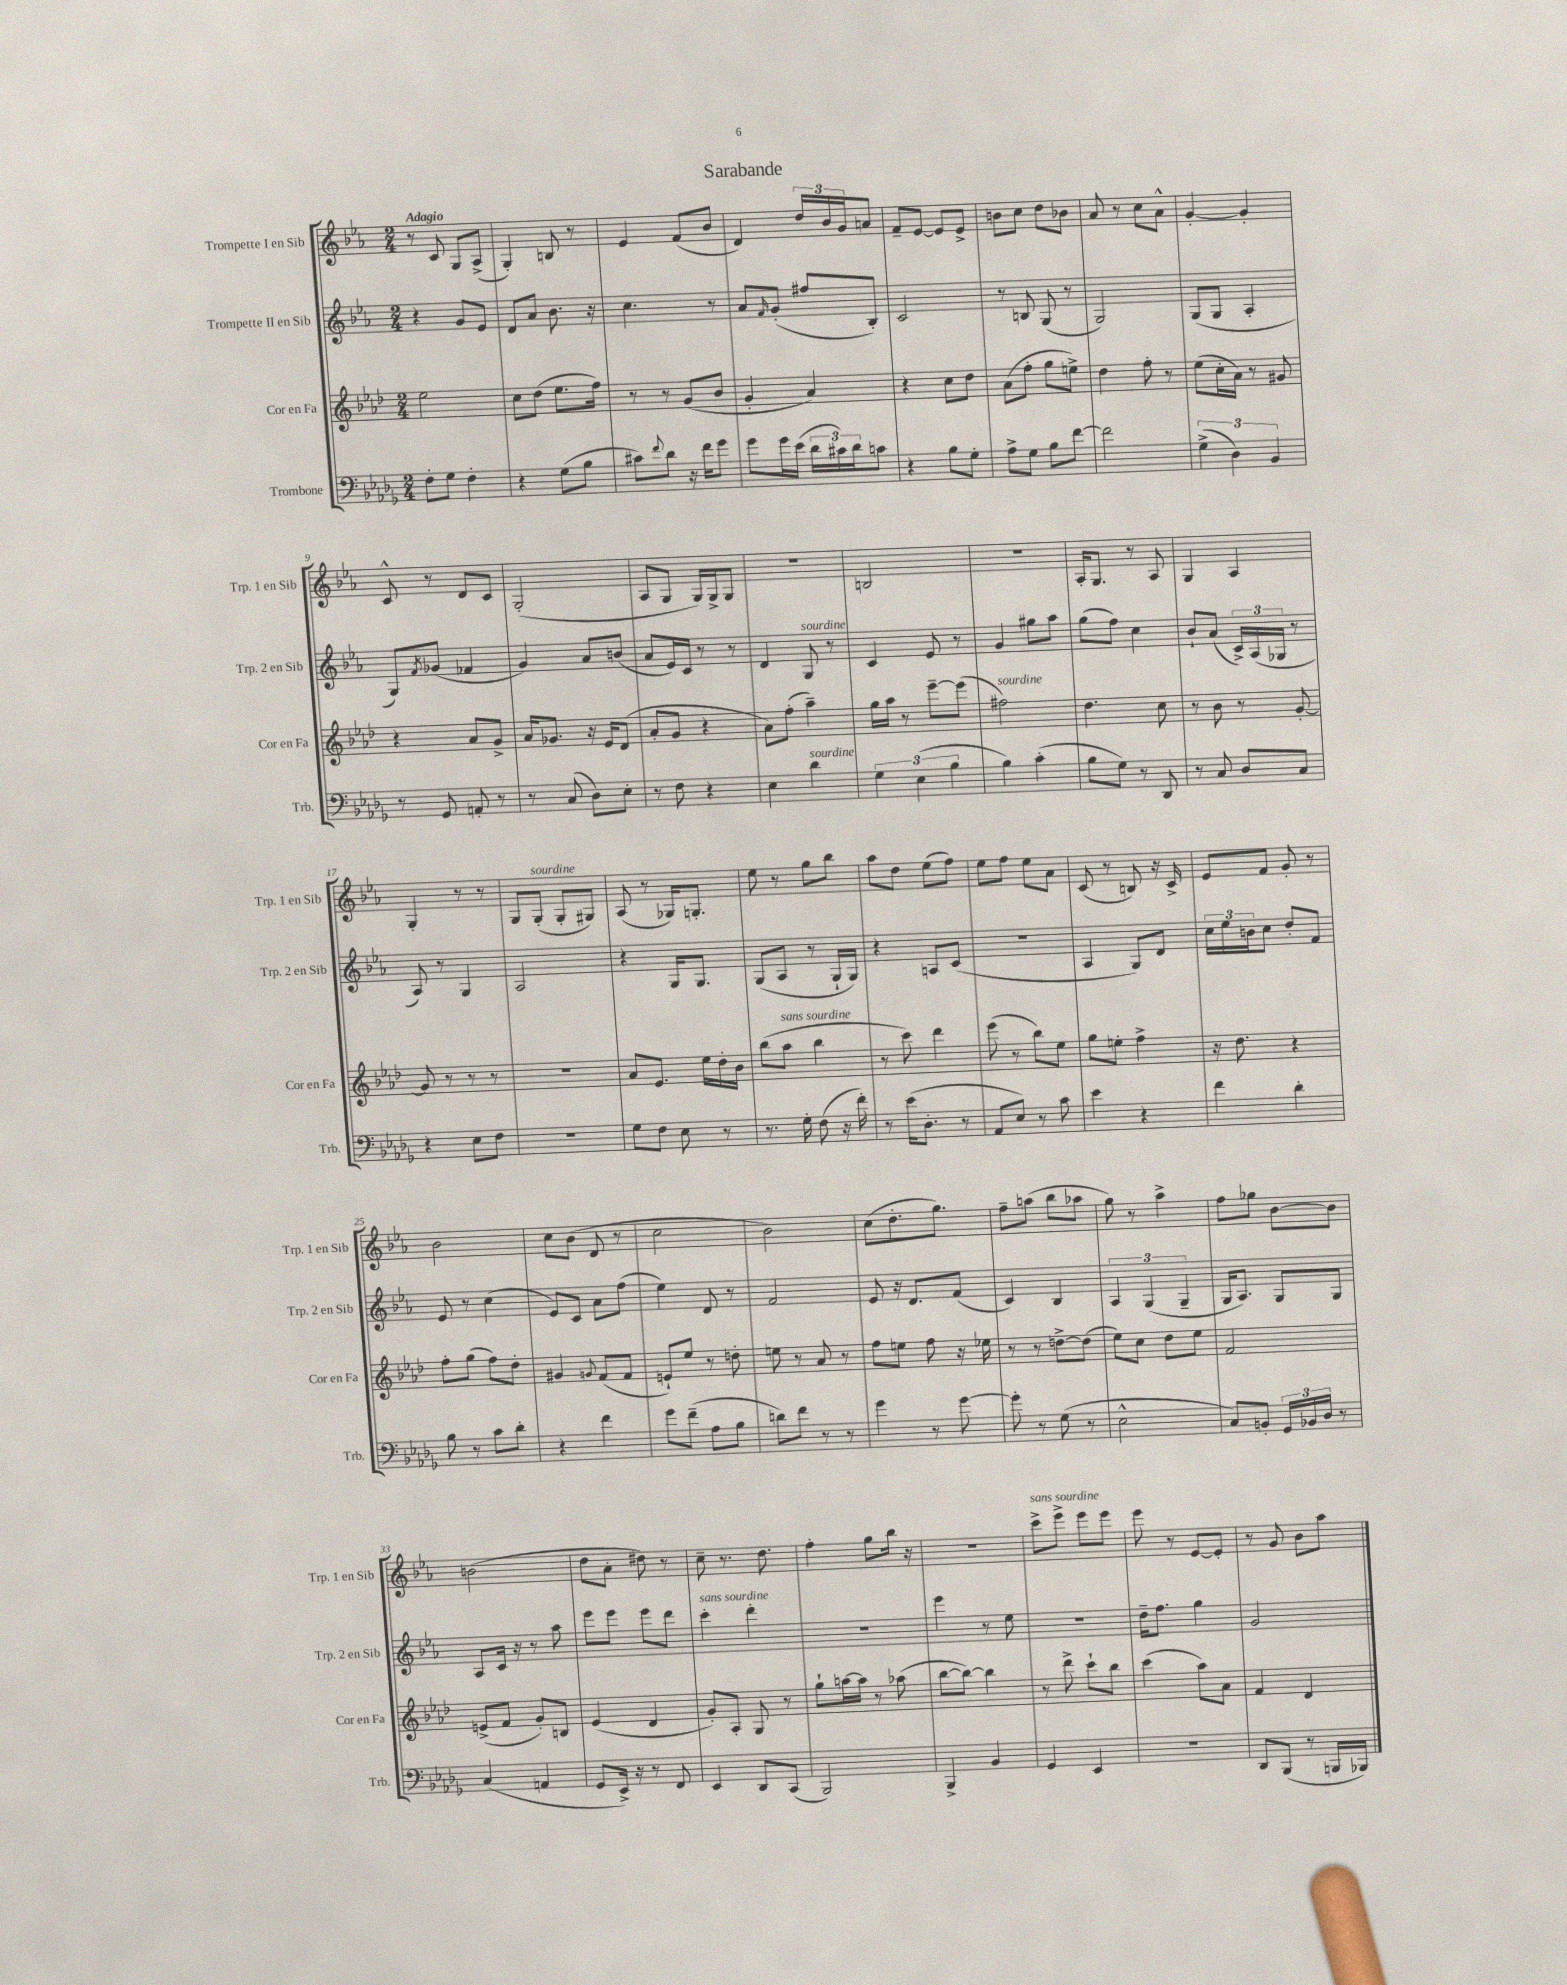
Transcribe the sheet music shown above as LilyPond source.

\header { title = "Sarabande" }
<<
\new StaffGroup <<
\new Staff = "s0" \with { instrumentName = "Trompette I en Sib" shortInstrumentName = "Trp. 1 en Sib" } {
    \clef treble \key ees \major \numericTimeSignature \time 2/4 \tempo "Adagio"
    r8 c'8 g8 aes8->( |
    g4-.) b8 r8 |
    ees'4 f'8( bes'8 |
    d'4) \tuplet 3/2 { d''16 bes'16 g'16 } a'8 |
    f'8-- ees'8~ ees'8 ees'8-> |
    b'8 c''8 d''8 bes'8 |
    aes'8 r8 c''8 aes'8-^ |
    g'4~-. g'4-. |
    c'8-^ r8 d'8 c'8 |
    g2-.( |
    aes8 g8 g16) g16-> g8 |
    r2 |
    b2 |
    R2 |
    aes16-. g8. r8 aes8 |
    g4 aes4 |
    g4-. r8 r8 |
    g8 g8-.^\markup { \italic "sourdine" }( g8-. gis8) |
    aes8( r8 ges16) g8.-. |
    ees''8 r8 g''8 bes''8 |
    aes''8 d''8 ees''8( f''8) |
    ees''8 f''8 ees''8 aes'8 |
    c'8( r8 b8) r16 c'16-> |
    ees'8 f'8 g'8-. r8 |
    bes'2 |
    c''8 bes'8( d'8 r8 |
    c''2 |
    bes'2) |
    c''8( d''8.-. g''8.) |
    f''8-- a''8( bes''8 aes''8 |
    g''8) r8 aes''4-> |
    f''8 ges''8 bes'8~ bes'8 |
    b'2( |
    d''8 aes'8-. dis''8) r8 |
    c''8-- r8. d''8. |
    f''4-. g''8 bes''16 r16 |
    r2 |
    c'''8->^\markup { \italic "sans sourdine" } ees'''8-> ees'''8 ees'''8 |
    ees'''8 r8 ees'8~ ees'8-. |
    r8 g'8 bes'8 aes''8 \bar "|." |
}
\new Staff = "s1" \with { instrumentName = "Trompette II en Sib" shortInstrumentName = "Trp. 2 en Sib" } {
    \clef treble \key ees \major \numericTimeSignature \time 2/4
    r4 g'8 ees'8 |
    d'8 aes'8 bes'8. r16 |
    c''4. r8 |
    aes'8 \grace { f'16 } g'8-.( fis''8 bes8-.) |
    c'2 |
    r8 b8 g8( r8 |
    g2) |
    g8( g8 aes4-. |
    g8) \acciaccatura { f'8 } ges'8( fes'4 |
    g'4) aes'8 b'8( |
    aes'8 ees'16) c'16 r8 r8 |
    d'4 g8^\markup { \italic "sourdine" } r8 |
    c'4 ees'8 r8 |
    g'4 gis''8 aes''8 |
    g''8( f''8) c''4 |
    bes'8-! aes'8( \tuplet 3/2 { c'16->) aes16( ges16 } r8 |
    aes8) r8 g4 |
    aes2 |
    r4 g16 g8. |
    g8( aes8 r8 g16-! g16) |
    r4 a8 c'8( |
    r2 |
    aes4 g8) d'8 |
    \tuplet 3/2 { c''16 ees''16 b'16 } c''8 d''8-. f'8 |
    ees'8 r8 c''4( |
    ees'8) c'8 aes'8 f''8( |
    ees''4) d'8 r8 |
    f'2 |
    ees'8 r16 d'8. f'8( |
    c'4) bes4 |
    \tuplet 3/2 { aes4 g4( g4-- } |
    g16 aes8.) g8 g8 |
    aes8 c'16 r16 r8 aes''8 |
    ees'''8 ees'''8 ees'''8 d'''8 |
    c'''4-.^\markup { \italic "sans sourdine" } d'''4-. |
    R2 |
    ees'''4 r8 ees''8 |
    R2 |
    d''16-- f''8. g''4 |
    g'2 \bar "|." |
}
\new Staff = "s2" \with { instrumentName = "Cor en Fa" shortInstrumentName = "Cor en Fa" } {
    \clef treble \key aes \major \numericTimeSignature \time 2/4
    ees''2 |
    c''8 des''8( ees''8. f''16) |
    r8 r8 g'8( bes'8 |
    g'4-. aes'4) |
    r4 c''8 des''8 |
    aes'8( f''8-. g''8 e''8->) |
    des''4 f''8-. r8 |
    ees''8( c''16-. aes'16) r8 gis'8 |
    r4 aes'8 g'8-> |
    aes'16 ges'8. r16 ees'16 des'8( |
    aes'8-. g'8 r4 |
    aes'8) f''8-.( aes''4--) |
    g''16 aes''16 r8 ees'''8~-- ees'''8( |
    fis''2^\markup { \italic "sourdine" }) |
    des''4. c''8 |
    r8 bes'8 r8 g'8~-. |
    g'8 r8 r8 r8 |
    r2 |
    aes'8 ees'8. ees''16 des''16-. bes'16 |
    bes''8( aes''8^\markup { \italic "sans sourdine" } bes''4 |
    r8 c'''8) des'''4 |
    ees'''8( r8 bes''8) ees''8 |
    g''8 e''8-. f''4-> |
    r16 des''8. r4 |
    f''8-. g''8( f''8) des''8-. |
    gis'4 \appoggiatura { g'8 } f'8( f'8 |
    e'8-!) ees''8 r8 d''8-. |
    e''8 r8 aes'8 r8 |
    f''8 e''8 f''8 r16 ees''16 |
    r8 r8 d''8~-> d''8( |
    ees''8) c''8 des''8 ees''8 |
    f'2 |
    e'8->( f'8 g'8-.) b8 |
    ees'4( des'4 |
    g'8-.) aes8-. g8 r8 |
    g''8-! a''16~ a''16 r8 aes''8( |
    bes''8~ bes''8~) bes''4 |
    r8 des'''8-> c'''8-! bes''8 |
    c'''4( aes''8) aes'8 |
    f'4 des'4 \bar "|." |
}
\new Staff = "s3" \with { instrumentName = "Trombone" shortInstrumentName = "Trb." } {
    \clef bass \key des \major \numericTimeSignature \time 2/4
    f8-. ges8 f4-. |
    r4 ges8( bes8 |
    cis'8) \appoggiatura { f'8 } des'8 r16 f'16 ges'8 |
    ges'8 ges'16 ees'16( \tuplet 3/2 { des'16 cis'16) des'16 } c'8 |
    r4 bes8 ges8-. |
    aes8-> ges8 bes8 f'8~ |
    f'2 |
    \tuplet 3/2 { ges4->( des4) bes,4 } |
    r8 ges,8 a,8-. r8 |
    r8 c8( des8) ees8-. |
    r8 f8 r4 |
    ees4 des'4^\markup { \italic "sourdine" } |
    \tuplet 3/2 { ges4 ees4( bes4 } |
    bes4) c'4-.( |
    bes8 ges8) r8 des,8 |
    r8 c8 des8 c8 |
    r4 ees8 f8 |
    R2 |
    ges8 f8 ees8 r8 |
    r8. ges16-. f8( r16 f'16-.) |
    r8 ees'16( des8.-. r8 |
    aes,8 ees8) r8 c'8 |
    ees'4 r4 |
    f'4 des'4-. |
    bes8 r8 c'8 des'8-. |
    r4 f'4 |
    ges'8 f'8--( aes8 bes8 |
    d'8) f'8 r8 r8 |
    ges'4 r8 ges'8~ |
    ges'8-. r8 ges8( r8 |
    ees2-^ |
    c8) b,8-. \tuplet 3/2 { ges,16 bes,16 des16 } r8 |
    c4( a,4 |
    ges,8 ees,16->) r16 r8 f,8 |
    ees,4 des,8 c,8( |
    bes,,2) |
    bes,,4-> bes,4 |
    ges,4 ees,4 |
    r2 |
    des,8 bes,,8( r8 b,,16 bes,,16) \bar "|." |
}
>>
>>
